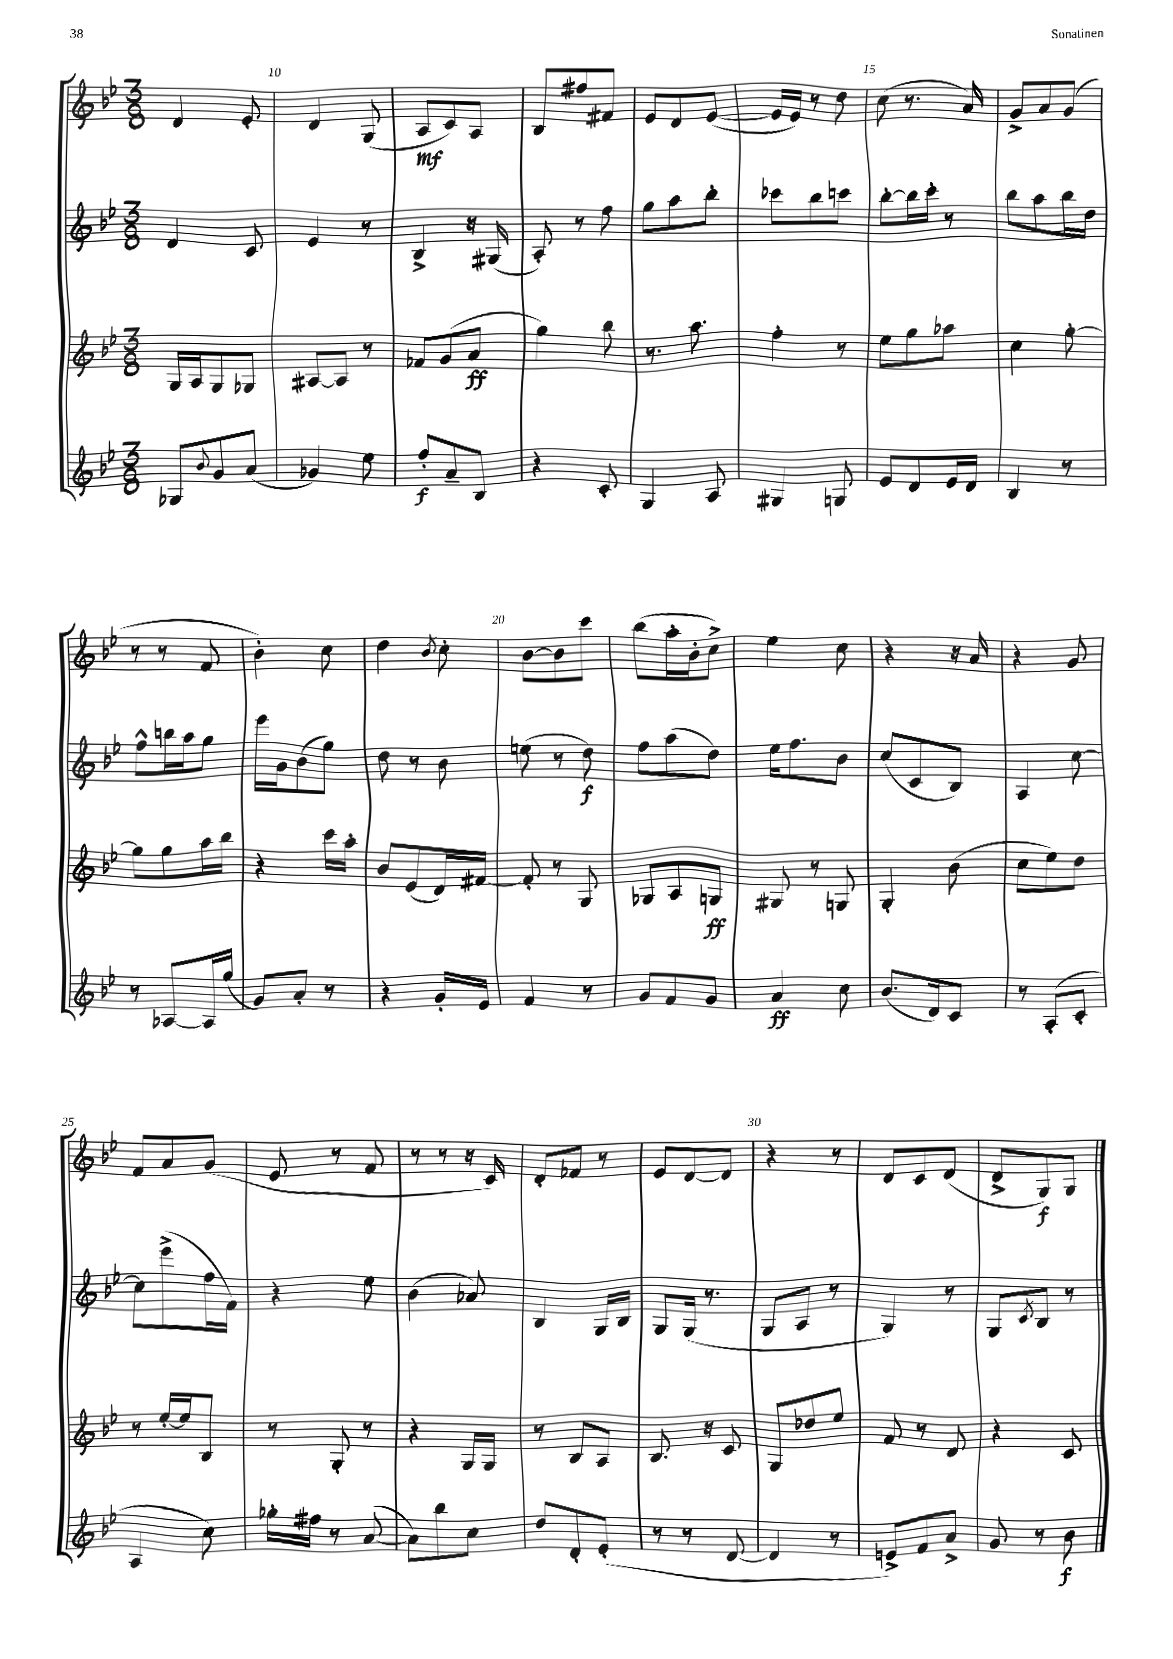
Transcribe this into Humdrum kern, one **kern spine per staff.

**kern	**kern	**kern	**kern
*staff4	*staff3	*staff2	*staff1
*clefG2	*clefG2	*clefG2	*clefG2
*k[b-e-]	*k[b-e-]	*k[b-e-]	*k[b-e-]
*M3/8	*M3/8	*M3/8	*M3/8
8G-	16G	4d	4d
.	16A	.	.
8qqb-	.	.	.
8g	8G	.	.
(8a	8G-	8c	8e-'
=	=	=	=
4g-)	[8A#	4e-	4d
.	8A#]	.	.
8ee-	8r	8r	(8G
=	=	=	=
8ff'	8f-	4B-^	8A
8a~	(8g	.	8c)
8B-	8a	16r	8A
.	.	(16G#	.
=	=	=	=
4r	4gg)	8A')	8B-
.	.	8r	8ff#
8c'	8bb-	8ff	8f#
=	=	=	=
4G	8.r	8gg	8e-
.	.	8aa	8d
.	8.aa	.	.
8A	.	8bb-'	([8e-
=	=	=	=
4G#	4ff'	8ccc-	16e-]
.	.	.	16e-)
.	.	8bb-	8r
8G	8r	8ccc	8dd
=	=	=	=
8e-	8ee-	[8bb-'	(8cc
8d	8gg	16bb-]	8.r
.	.	16ccc'	.
16e-	8aa-	8r	.
16d	.	.	16a)
=	=	=	=
4B-	4cc	8bb-	8g^
.	.	8aa	8a
8r	[8gg'	16bb-	(8g
.	.	16dd	.
=	=	=	=
8r	8gg]	8ff^^	8r
[8A-	8gg	16bb	8r
.	.	16aa	.
16A-]	16aa	8gg	8f
(16gg	16bb-	.	.
=	=	=	=
8g)	4r	16eee-	4b-')
.	.	16g	.
8a'	.	(8b-	.
8r	16ccc	8gg)	8cc
.	16aa'	.	.
=	=	=	=
4r	8b-	8dd	4dd
.	(8e-	8r	.
.	.	.	8qb-
16g'	16d)	8b-	8cc'
16e-	[16f#	.	.
=	=	=	=
4f	8f#']	(8ee	[8b-
.	8r	8r	8b-]
8r	8G	8dd)	8ccc
=	=	=	=
8g	8G-	8ff	(8bb-
8f	8A	(8aa	16aa'
.	.	.	16b-'
8g	8G	8dd)	8cc^)
=	=	=	=
4a	8G#	16ee-	4ee-
.	.	8.ff	.
.	8r	.	.
8cc	8G	8b-	8cc
=	=	=	=
(8.b-	4G'	(8cc	4r
.	.	8c	.
16d)	.	.	.
8c	(8b-	8B-)	16r
.	.	.	16a
=	=	=	=
8r	8cc	4A	4r
(8A'	8ee-)	.	.
8c'	8dd	[8cc	8g
=	=	=	=
4A	8r	8cc]	8f
.	[16ee-'	(8eee-^	8a
.	16ee-]	.	.
8cc)	8B-	16ff	(8g
.	.	16f)	.
=	=	=	=
16gg-'	8r	4r	8e-
16ff#	.	.	.
8r	8G'	.	8r
([8a	8r	8ee-	8f
=	=	=	=
8a])	4r	(4b-	8r
8bb-	.	.	8r
8cc	16G	8a-)	16r
.	16G	.	16c)
=	=	=	=
8dd	8r	4B-	8d'
8d'	8B-	.	8f-
(8e-'	8A	16G	8r
.	.	16B-	.
=	=	=	=
8r	8.B-	8G	8e-
8r	.	(16G	[8d
.	16r	8.r	.
[8d	8c	.	8d]
=	=	=	=
4d]	8G	8G	4r
.	8dd-	8A	.
8r	8ee-	8r	8r
=	=	=	=
8e^)	8f	4G)	8d
8f	8r	.	8c
8a^	8d	8r	(8d
=	=	=	=
8g	4r	8G	8d^
.	.	8qc	.
8r	.	8B-	8G)
8b-	8c	8r	8G
==	==	==	==
*-	*-	*-	*-
